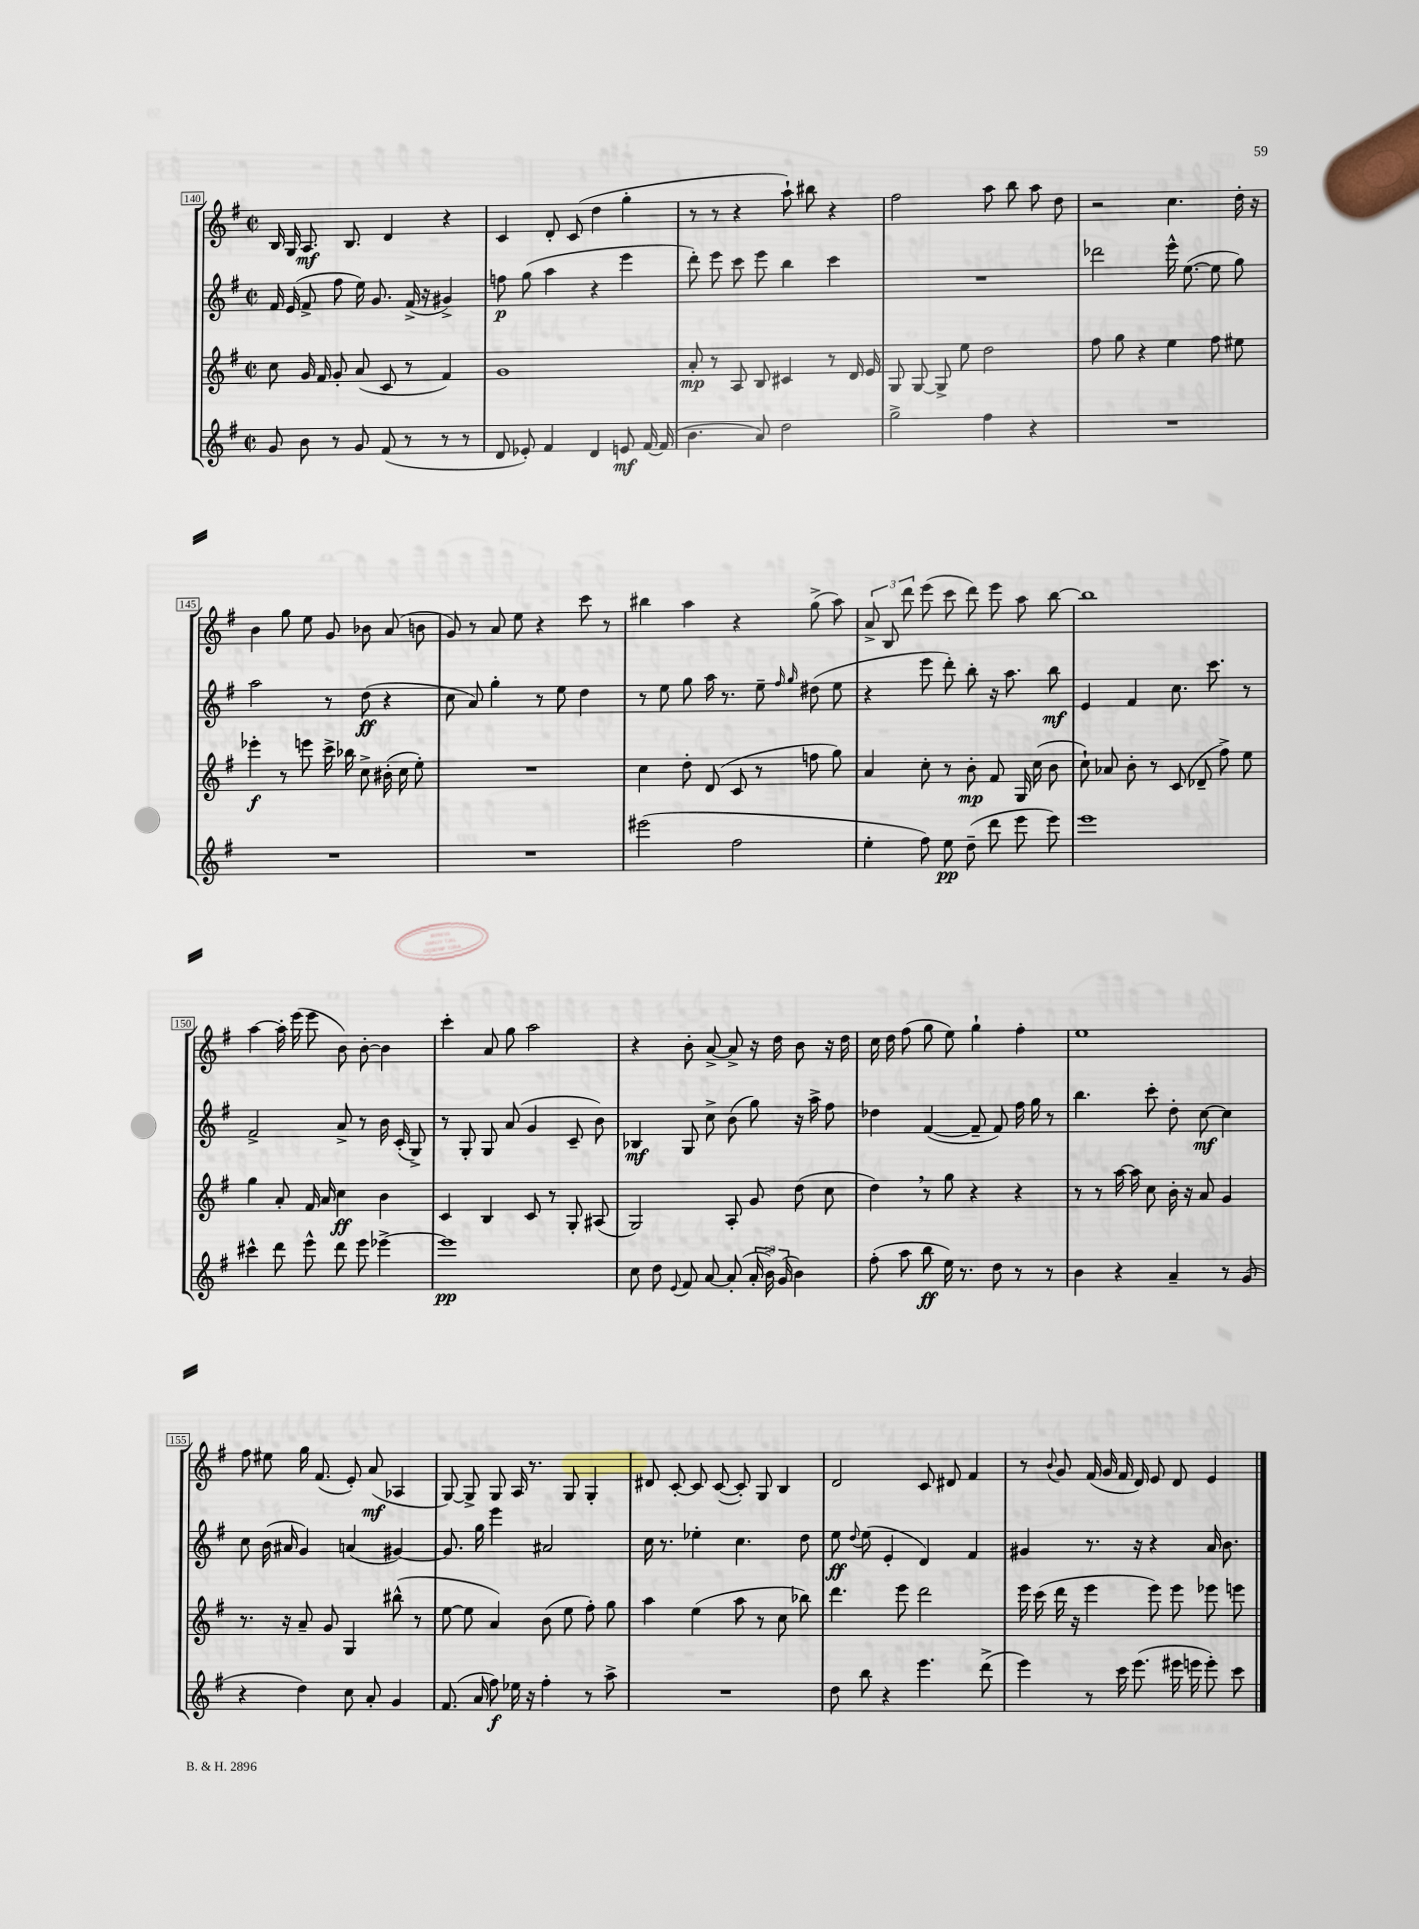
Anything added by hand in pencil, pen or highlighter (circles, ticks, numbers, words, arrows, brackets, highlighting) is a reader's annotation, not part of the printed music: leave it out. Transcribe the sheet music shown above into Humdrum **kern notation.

**kern	**kern	**kern	**kern
*staff4	*staff3	*staff2	*staff1
*clefG2	*clefG2	*clefG2	*clefG2
*k[f#]	*k[f#]	*k[f#]	*k[f#]
*M2/2	*M2/2	*M2/2	*M2/2
*met(c|)	*met(c|)	*met(c|)	*met(c|)
8g/	8cc\	16f#/	16B/
.	.	(16e/	16G/
8b\	16g/	8f#^/	8.A/
.	16f#/	.	.
8r	8g'/	8ff#\	.
.	.	.	8.B/
8g/	(8a/	16ee\)	.
.	.	8.g/	.
(8f#/	8c/	.	4d/
8r	8r	(16f#^/	.
.	.	16r	.
8r	4f#/)	4g#^/)	4r
8r	.	.	.
=	=	=	=
8d/	1g	8ff\	4c/
8e-'/)	.	(8gg\	.
4f#/	.	4aa\	8d'/
.	.	.	(8c/
4d/	.	4r	4dd\
8e/	.	4eee\	4gg'\
[16f#/	.	.	.
(16f#/]	.	.	.
=	=	=	=
4.b\	8a'/	8ddd'\)	8r
.	8r	8eee\	8r
.	8A/	8ccc\	4r
8a/)	8B/	8eee\	.
2dd\	4c#/	4bb\	8aa`\)
.	.	.	8bb#\
.	8r	4ccc\	4r
.	16d/	.	.
.	16e/	.	.
=	=	=	=
2gg^\	8G/	1r	2ff#\
.	[8G/	.	.
.	8G^/]	.	.
.	8ee\	.	.
4ff#\	2dd\	.	8aa\
.	.	.	8bb\
4r	.	.	8aa\
.	.	.	8dd\
=	=	=	=
1r	8ff#\	2ddd-\	2r
.	8gg\	.	.
.	4r	.	.
.	4ee\	16eee^^\	4.cc\
.	.	([8.ee\	.
.	8ff#\	8ee\]	.
.	8ee#\	8gg\)	16dd'\
.	.	.	16r
=	=	=	=
1r	4eee-'\	2aa\	4b\
.	8r	.	8gg\
.	8eee\	.	8ee\
.	16ccc^\	8r	8g/
.	16bb-\	.	.
.	8cc^\	(8dd\	8b-\
.	(16b#'\	4r	(8a/
.	16cc\	.	.
.	8ee'\)	.	8b\
=	=	=	=
1r	1r	8cc\	8g/)
.	.	8a/)	8r
.	.	4gg'\	8a/
.	.	.	8ee\
.	.	8r	4r
.	.	8ee\	.
.	.	4dd\	8ccc\
.	.	.	8r
=	=	=	=
(2eee#\	4cc\	8r	4bb#\
.	.	8ee\	.
.	8dd'\	8gg\	4aa\
.	(8d/	16aa\	.
.	.	8.r	.
2ff#\	8c/	.	4r
.	8r	8ee~\	.
.	.	16qqff#/	.
.	.	16qqgg/	.
.	8ff\	(8dd#\	(8gg^\
.	8gg\)	8ee\	8aa\)
=	=	=	=
4ee'\	4a/	4r	12a^/
.	.	.	12B/
.	.	.	12ddd\
8ff#\)	8cc'\	8eee\	(8eee\
8ee\	8r	8ddd'\)	8ccc\
(8dd~\	8b'\	8bb'\	8ddd\)
8ddd\	8f#/	16r	8eee\
.	.	8.aa\	.
8eee\	16G/	.	8aa\
.	(16cc\	.	.
8eee\)	8b\	8bb\	[8bb\
=	=	=	=
1eee	8cc`\)	4e/	1bb]
.	8a-/	.	.
.	8b'\	4f#/	.
.	8r	.	.
.	(8c/	8.cc\	.
.	8d-~/	.	.
.	.	8.ccc\	.
.	8ff#^\)	.	.
.	8ee\	8r	.
=	=	=	=
4ccc#^^\	4gg\	2f#^/	[4aa\
8ddd\	8a'/	.	16aa'\]
.	.	.	(16eee\
8eee^^\	16f#/	.	8eee\
.	16a/	.	.
8ddd\	4cc\	8a^/	8b\)
8eee\	.	8r	[8b'\
[4eee-^\	4b\	16b\	4b\]
.	.	(16c'/	.
.	.	8G^/)	.
=	=	=	=
1eee-]	4c/	8r	4ccc'\
.	.	8G'/	.
.	4B/	8G/	8a/
.	.	(8a/	8gg\
.	8c/	4g/	2aa\
.	8r	.	.
.	8G'/	8c~/	.
.	(8A#/	8b\)	.
=	=	=	=
8cc\	2G/)	4B-/	4r
8dd\	.	.	.
8qqe/	.	.	.
8f#/	.	8G/	8b'\
[8a/	.	8cc^\	[8a^/
(8a'/]	8A'/	(8b\	8a^/]
24a'/	8g/	8gg\)	16r
24b^\)	.	.	.
.	.	.	16dd\
(24g/	.	.	.
4b\)	(8dd\	16r	8b\
.	.	16aa^\	.
.	8cc\	8ff#\	16r
.	.	.	16dd\
=	=	=	=
(8ff#'\	4dd\)	4dd-\	16cc\
.	.	.	16dd\
8aa\	.	.	(8ff#\
8bb\	8r	([4f#/	8gg\
16ee\)	8gg\	.	8ee\)
8.r	.	.	.
.	4r	8f#~/]	4gg`\
8dd\	.	8f#/)	.
8r	4r	16ff#\	4ff#'\
.	.	16gg\	.
8r	.	8r	.
=	=	=	=
4b\	8r	4.bb\	1ee
.	8r	.	.
4r	[16aa\	.	.
.	16aa\]	.	.
.	8cc\	8ccc'\	.
4a~/	16b'\	8dd'\	.
.	16r	.	.
.	8a/	[8cc\	.
8r	4g/	4cc\]	.
(8g/	.	.	.
=	=	=	=
4r	8.r	8cc\	8ff#\
.	.	(16b\	8ee#\
.	16r	16a#/	.
4dd\)	8a~/	4g/)	16gg\
.	.	.	(8.f#/
.	8g/	.	.
8cc\	4G/	(4a/	8e'/)
8a'/	.	.	(8a/
4g/	(8bb#^^\	[4g#/)	4A-/
.	8r	.	.
=	=	=	=
(8.f#/	[8ee\	8.g#/]	[8G/)
.	8ee\]	.	8G^/]
16a/	.	16gg\	.
8ff#\)	4a/)	4eee\	8G/
16ee-\	.	.	16A/
16r	.	.	8.r
4ff#'\	(8b\	2a#/	.
.	8ee\	.	8G/
8r	8ff#'\)	.	4G'/
8aa^\	8gg\	.	.
=	=	=	=
1r	4aa\	16cc\	8d#/
.	.	8.r	.
.	.	.	[8c'/
.	(4ee\	4ee-'\	8c/]
.	.	.	([8c/
.	8aa\	4.cc\	8c'/])
.	8r	.	8G/
.	8cc\	.	4B/
.	8bb-\)	8dd\	.
=	=	=	=
8dd\	4.ddd\	8ee\	2d/
.	.	8qqdd/	.
8bb\	.	(8ee\	.
4r	.	4e'/	.
.	8eee\	.	.
4.eee\	2ddd\	4d/)	8c/
.	.	.	8d#/
.	.	4f#/	4f#/
(8ddd^\	.	.	.
=	=	=	=
4eee\)	16eee\	4g#/	8r
.	(16ccc\	.	.
.	.	.	8qqb/
.	16ddd\	.	8g/
.	16r	.	.
8r	4eee\	8.r	(16f#/
.	.	.	16g/
16ccc\	.	.	16f#/
(8.eee\	.	16r	16d/)
.	8eee\)	4r	8e/
16eee#\	8eee\	.	8d/
16eee\	.	.	.
8eee'\)	8eee-\	16a/	4e/
.	.	8.b\	.
8ccc\	8eee\	.	.
==	==	==	==
*-	*-	*-	*-
